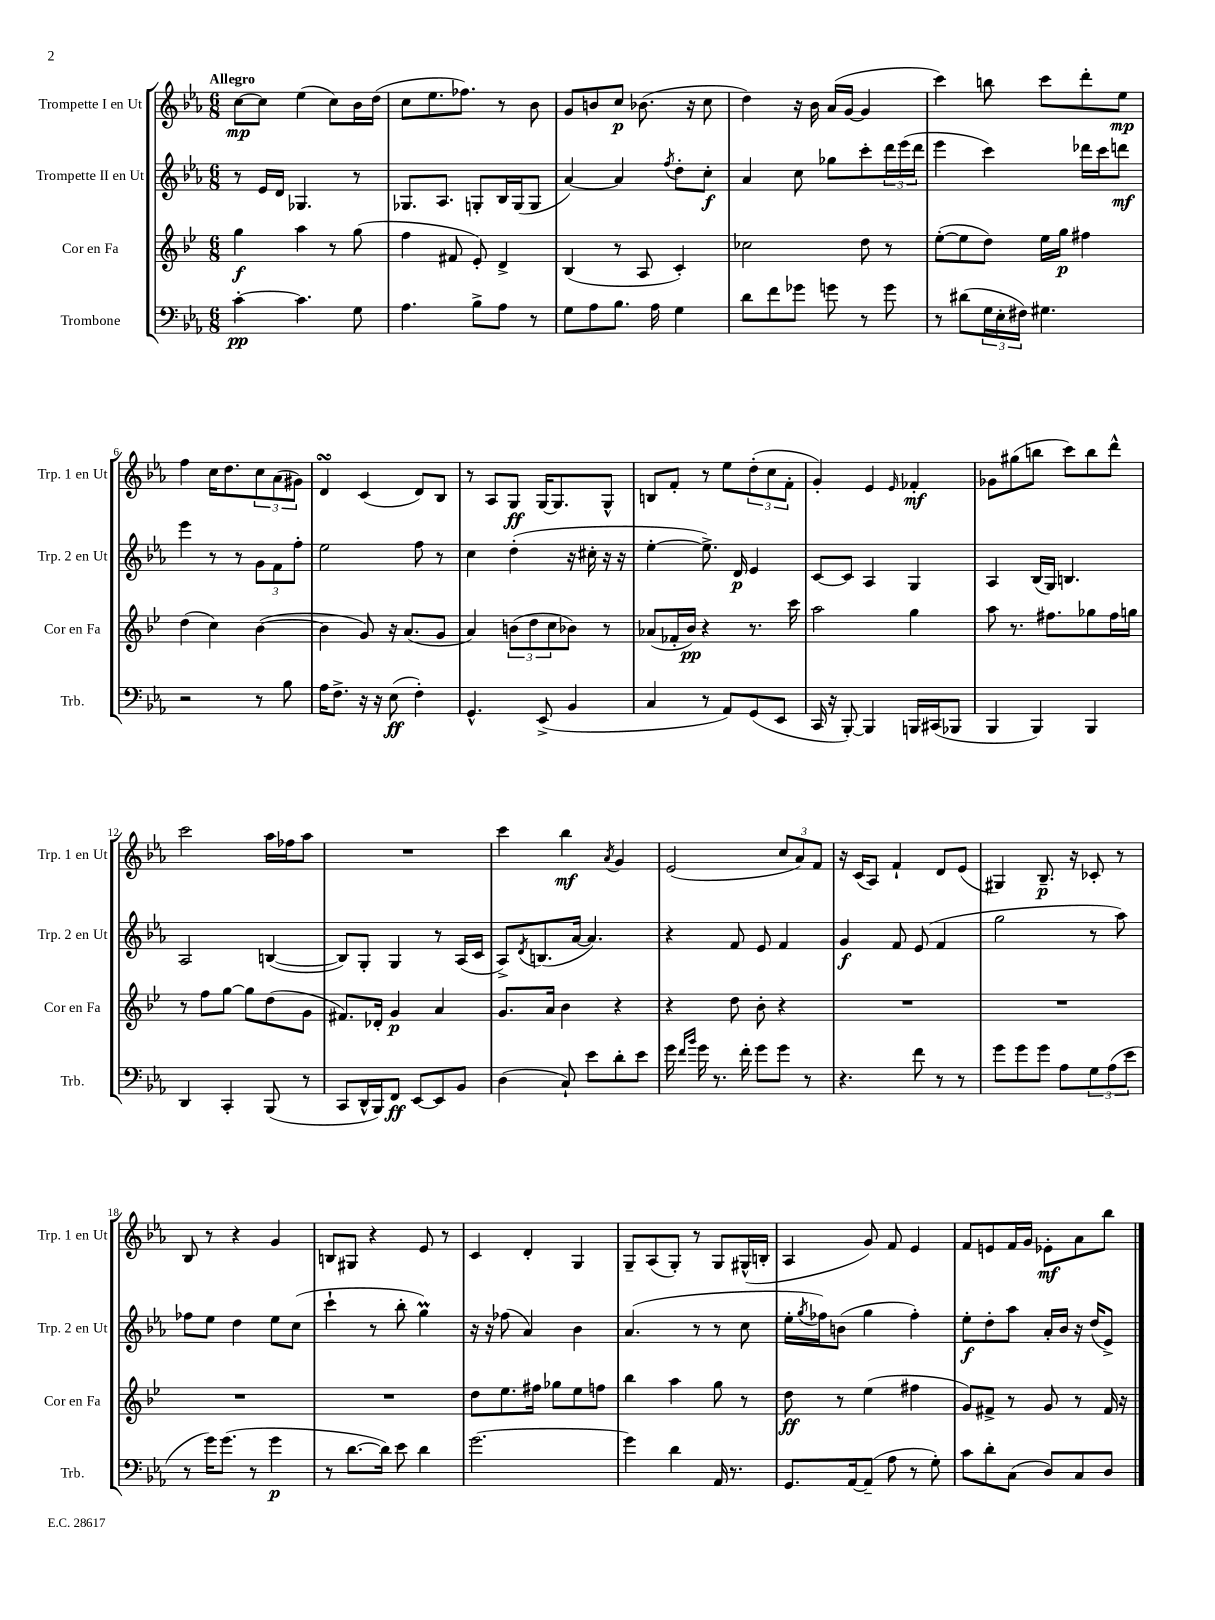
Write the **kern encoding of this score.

**kern	**dynam	**kern	**dynam	**kern	**dynam	**kern	**dynam
*part4	*part4	*part3	*part3	*part2	*part2	*part1	*part1
*staff4	*staff4	*staff3	*staff3	*staff2	*staff2	*staff1	*staff1
*I"Trombone	*	*I"Cor en Fa	*	*I"Trompette II en Ut	*	*I"Trompette I en Ut	*
*I'Trb.	*	*I'Cor en Fa	*	*I'Trp. 2 en Ut	*	*I'Trp. 1 en Ut	*
*clefF4	*	*clefG2	*	*clefG2	*	*clefG2	*
*k[b-e-a-]	*	*k[b-e-]	*	*k[b-e-a-]	*	*k[b-e-a-]	*
*M6/8	*	*M6/8	*	*M6/8	*	*M6/8	*
=1	=1	=1	=1	=1	=1	=1	=1
!	!	!	!	!	!	!LO:TX:a:B:t=Allegro	!
[4c'\	pp	4gg\	f	8r	.	[8cc\L	mp
.	.	.	.	16e-/LL	.	8cc\J]	.
.	.	.	.	16d/JJ	.	.	.
4.c\]	.	4aa\	.	4.G-X/	.	(4ee-\	.
.	.	8r	.	.	.	8cc\L)	.
8G\	.	(8gg\	.	8r	.	16b-\L	.
.	.	.	.	.	.	(16dd\JJ	.
=2	=2	=2	=2	=2	=2	=2	=2
4.A-\	.	4ff\	.	8.G-X/L	.	8cc\L	.
.	.	.	.	.	.	8.ee-\	.
.	.	.	.	8.A-/J	.	.	.
.	.	8f#X/	.	.	.	.	.
.	.	.	.	.	.	8.ff-X\J)	.
8B-^\L	.	8e-'/)	.	8Gn'/L	.	.	.
8A-\J	.	4d^/	.	16B-/L	.	8r	.
.	.	.	.	(16G/J	.	.	.
8r	.	.	.	8G/J	.	8b-\	.
=3	=3	=3	=3	=3	=3	=3	=3
8G\L	.	(4B-/	.	[4a-/)	.	8g/L	.
8A-\	.	.	.	.	.	8bn/	.
8.B-\J	.	8r	.	4a-/]	.	8cc/J	p
.	.	8A/	.	.	.	(8.b-X\	.
16A-\	.	.	.	.	.	.	.
.	.	.	.	8qff/	.	.	.
4G\	.	4c'/)	.	8dd'\L	.	.	.
.	.	.	.	.	.	16r	.
.	.	.	.	8cc'\J	f	8cc\	.
=4	=4	=4	=4	=4	=4	=4	=4
8d\L	.	2cc-X\	.	4a-/	.	4dd\)	.
8f\	.	.	.	.	.	.	.
8g-X\J	.	.	.	8cc\	.	16r	.
.	.	.	.	.	.	16b-\	.
8gn\	.	.	.	8gg-X\L	.	(16a-/LL	.
.	.	.	.	.	.	[16g/JJ	.
8r	.	8dd\	.	8ccc'\	.	4g/]	.
8g\	.	8r	.	24ddd\L	.	.	.
.	.	.	.	(24eee-\	.	.	.
.	.	.	.	24ddd\JJ	.	.	.
=5	=5	=5	=5	=5	=5	=5	=5
8r	.	([8ee-'\L	.	4eee-\	.	4ccc\)	.
(8d#X\L	.	8ee-\]	.	.	.	.	.
24G\L	.	8dd\J)	.	4ccc\)	.	8bbn\	.
24E-'\	.	.	.	.	.	.	.
24F#X\JJ)	.	.	.	.	.	.	.
4.G#X\	.	16ee-\LL	.	.	.	8ccc\L	.
.	.	16gg\JJ	p	.	.	.	.
.	.	4ff#X\	.	16ddd-X\LL	.	8ddd'\	.
.	.	.	.	16ccc\J	.	.	.
.	.	.	.	8dddn\J	mf	8ee-\J	mp
!!LO:LB:g=z
=6	=6	=6	=6	=6	=6	=6	=6
2r	.	(4dd\	.	4eee-\	.	4ff\	.
.	.	4cc\)	.	8r	.	16cc\KL	.
.	.	.	.	.	.	8.dd\	.
.	.	.	.	8r	.	.	.
8r	.	([4b-\	.	12g\L	.	12cc\	.
.	.	.	.	12f\	.	(12a-\	.
8B-\	.	.	.	.	.	.	.
.	.	.	.	12ff'\J	.	12g#X\J)	.
=7	=7	=7	=7	=7	=7	=7	=7
16A-\KL	.	4b-\]	.	2ee-\	.	4dsSsS/	.
8.F^\J	.	.	.	.	.	.	.
16r	.	8g/)	.	.	.	(4c/	.
16r	.	.	.	.	.	.	.
(8E-\	ff	16r	.	.	.	.	.
.	.	(8.a/L	.	.	.	.	.
4F'\)	.	.	.	8ff\	.	8d/L)	.
.	.	8g/J	.	8r	.	8B-/J	.
=8	=8	=8	=8	=8	=8	=8	=8
4.GG^^/	.	4a/)	.	4cc\	.	8r	.
.	.	.	.	.	.	8A-/L	.
.	.	(12bn\L	.	(4dd'\	.	8G/J	ff
.	.	12dd\	.	.	.	.	.
(8EE-^/	.	.	.	.	.	[16G/KL	.
.	.	12cc\	.	.	.	.	.
.	.	.	.	.	.	8.G/]	.
4BB-/	.	8b-X\J)	.	16r	.	.	.
.	.	.	.	16cc#X'\	.	.	.
.	.	8r	.	16r	.	8G^^/J	.
.	.	.	.	16r	.	.	.
=9	=9	=9	=9	=9	=9	=9	=9
4C/	.	(8a-X/L	.	[4ee-'\	.	8Bn/L	.
.	.	16f-X'/L	.	.	.	8f'/J	.
.	.	16b-/JJ)	pp	.	.	.	.
8r	.	4r	.	8.ee-^\])	.	8r	.
8AA-/L)	.	.	.	.	.	8ee-\L	.
.	.	.	.	16d/	p	.	.
(8GG/	.	8.r	.	4e-/	.	(12dd'\	.
.	.	.	.	.	.	12cc\	.
8EE-/J	.	.	.	.	.	.	.
.	.	.	.	.	.	12f'\J	.
.	.	16ccc\	.	.	.	.	.
=10	=10	=10	=10	=10	=10	=10	=10
16CC/	.	2aa\	.	[8c/L	.	4g'/)	.
16r	.	.	.	.	.	.	.
[8BBB-'/)	.	.	.	8c/J]	.	.	.
4BBB-/]	.	.	.	4A-/	.	4e-/	.
.	.	.	.	.	.	16qqe-/	.
16BBBn/LL	.	4gg\	.	4G/	.	4f-X'/	mf
(16CC#X/J	.	.	.	.	.	.	.
8BBB-X/J	.	.	.	.	.	.	.
=11	=11	=11	=11	=11	=11	=11	=11
4BBB-/	.	8aa\	.	4A-/	.	8g-X\L	.
.	.	8.r	.	.	.	(8gg#X\	.
4BBB-/)	.	.	.	(16B-/LL	.	8bbn\J	.
.	.	8.ff#X\L	.	16G/JJ)	.	.	.
.	.	.	.	4.Bn/	.	8ccc\L)	.
4BBB-/	.	8gg-X\	.	.	.	8bb\	.
.	.	16ff#\L	.	.	.	8ddd^^\J	.
.	.	16ggn\JJ	.	.	.	.	.
!!LO:LB:g=z
=12	=12	=12	=12	=12	=12	=12	=12
4DD/	.	8r	.	2A-/	.	2ccc\	.
.	.	8ff\L	.	.	.	.	.
4CC'/	.	[8gg\J	.	.	.	.	.
.	.	8gg\L]	.	.	.	.	.
(8BBB-/	.	(8dd\	.	([4Bn/	.	16aa-\LL	.
.	.	.	.	.	.	16ff-X\J	.
8r	.	8g\J	.	.	.	8aa-\J	.
=13	=13	=13	=13	=13	=13	=13	=13
8CC/L	.	8.f#X/L)	.	8B/L])	.	2.r	.
16DD^^/L	.	.	.	8G'/J	.	.	.
16BBB-/J)	.	16d-X'/Jk	.	.	.	.	.
8FF/J	ff	4g/	p	4G/	.	.	.
[8EE-/L	.	.	.	.	.	.	.
8EE-/]	.	4a/	.	8r	.	.	.
8BB-/J	.	.	.	(16A-/LL	.	.	.
.	.	.	.	16c/JJ	.	.	.
=14	=14	=14	=14	=14	=14	=14	=14
(4D\	.	8.g/L	.	8A-^/L)	.	4ccc\	.
.	.	.	.	8qd/	.	.	.
.	.	.	.	(8.Bn/	.	.	.
.	.	16a/Jk	.	.	.	.	.
8C`/)	.	4b-\	.	.	.	4bb-\	mf
.	.	.	.	[16a-/Jk	.	.	.
8e-\L	.	.	.	4.a-/])	.	.	.
.	.	.	.	.	.	8qa-/	.
8d'\	.	4r	.	.	.	4g/	.
8e-\J	.	.	.	.	.	.	.
=15	=15	=15	=15	=15	=15	=15	=15
16g\	.	4r	.	4r	.	(2e-/	.
16qqf/LL	.	.	.	.	.	.	.
16qqb-/JJ	.	.	.	.	.	.	.
16g\	.	.	.	.	.	.	.
8.r	.	.	.	.	.	.	.
.	.	8dd\	.	8f/	.	.	.
16f'\	.	.	.	.	.	.	.
8g\L	.	8b-'\	.	8e-/	.	.	.
8g\J	.	4r	.	4f/	.	12cc/L	.
.	.	.	.	.	.	12a-/)	.
8r	.	.	.	.	.	.	.
.	.	.	.	.	.	12f/J	.
=16	=16	=16	=16	=16	=16	=16	=16
4.r	.	2.r	.	4g/	f	16r	.
.	.	.	.	.	.	(16c/KL	.
.	.	.	.	.	.	8A-/J)	.
.	.	.	.	8f/	.	4f`/	.
8f\	.	.	.	(8e-/	.	.	.
8r	.	.	.	4f/	.	8d/L	.
8r	.	.	.	.	.	(8e-/J	.
=17	=17	=17	=17	=17	=17	=17	=17
8g\L	.	2.r	.	2gg\	.	4G#X/)	.
8g\	.	.	.	.	.	.	.
8g\J	.	.	.	.	.	8.B-~/	p
8A-\L	.	.	.	.	.	.	.
.	.	.	.	.	.	16r	.
12G\	.	.	.	8r	.	8c-X'/	.
(12A-\	.	.	.	.	.	.	.
.	.	.	.	8aa-\)	.	8r	.
12e-\J	.	.	.	.	.	.	.
!!LO:LB:g=z
=18	=18	=18	=18	=18	=18	=18	=18
8r	.	2.r	.	8ff-X\L	.	8B-/	.
16g\KL)	.	.	.	8ee-\J	.	8r	.
(8.g\J	.	.	.	.	.	.	.
.	.	.	.	4dd\	.	4r	.
8r	.	.	.	.	.	.	.
4g\	p	.	.	8ee-\L	.	4g/	.
.	.	.	.	(8cc\J	.	.	.
=19	=19	=19	=19	=19	=19	=19	=19
8r	.	2.r	.	4ccc`\	.	8Bn/L	.
[8.d\L	.	.	.	.	.	8G#X/J	.
.	.	.	.	8r	.	4r	.
16d\Jk])	.	.	.	.	.	.	.
8e-\	.	.	.	8bb-'\	.	.	.
4d\	.	.	.	4ggm\)	.	8e-/	.
.	.	.	.	.	.	8r	.
=20	=20	=20	=20	=20	=20	=20	=20
[2.g\	.	8dd\L	.	16r	.	4c/	.
.	.	.	.	16r	.	.	.
.	.	8.ee-\	.	(8ff-X\	.	.	.
.	.	.	.	4a-/)	.	4d'/	.
.	.	16ff#X\Jk	.	.	.	.	.
.	.	8gg-X\L	.	.	.	.	.
.	.	8ee-\	.	4b-\	.	4G/	.
.	.	8ffn\J	.	.	.	.	.
=21	=21	=21	=21	=21	=21	=21	=21
4g\]	.	4bb-\	.	(4.a-/	.	8G~/L	.
.	.	.	.	.	.	(8A-/	.
4d\	.	4aa\	.	.	.	8G'/J)	.
.	.	.	.	8r	.	8r	.
16AA-/	.	8gg\	.	8r	.	8G/L	.
8.r	.	.	.	.	.	.	.
.	.	8r	.	8cc\	.	(16G#X^^/L	.
.	.	.	.	.	.	16Bn'/JJ	.
=22	=22	=22	=22	=22	=22	=22	=22
8.GG/L	.	8dd\	ff	16ee-'\LL	.	4A-/	.
.	.	.	.	8qgg/	.	.	.
.	.	.	.	16ff-X\J)	.	.	.
.	.	8r	.	(8bn\J	.	.	.
[16AA-/k	.	.	.	.	.	.	.
(8AA-~/J]	.	(4ee-\	.	4gg\	.	8g/)	.
8A-\	.	.	.	.	.	8f/	.
8r	.	4ff#X\	.	4ff-'\)	.	4e-/	.
8G'\)	.	.	.	.	.	.	.
=23	=23	=23	=23	=23	=23	=23	=23
8c\L	.	8g/L)	.	8ee-'\L	f	8f/L	.
8d'\	.	8f#X^/J	.	8dd'\	.	8en/	.
(8C\J	.	8r	.	8aa-\J	.	16f/L	.
.	.	.	.	.	.	16g/JJ	.
8D/L)	.	8g/	.	16a-'/LL	.	8e-X'\L	mf
.	.	.	.	16b-/JJ	.	.	.
8C/	.	8r	.	16r	.	8a-\	.
.	.	.	.	(16dd/KL	.	.	.
8D/J	.	16f#/	.	8e-^/J)	.	8bb-\J	.
.	.	16r	.	.	.	.	.
==	==	==	==	==	==	==	==
*-	*-	*-	*-	*-	*-	*-	*-
